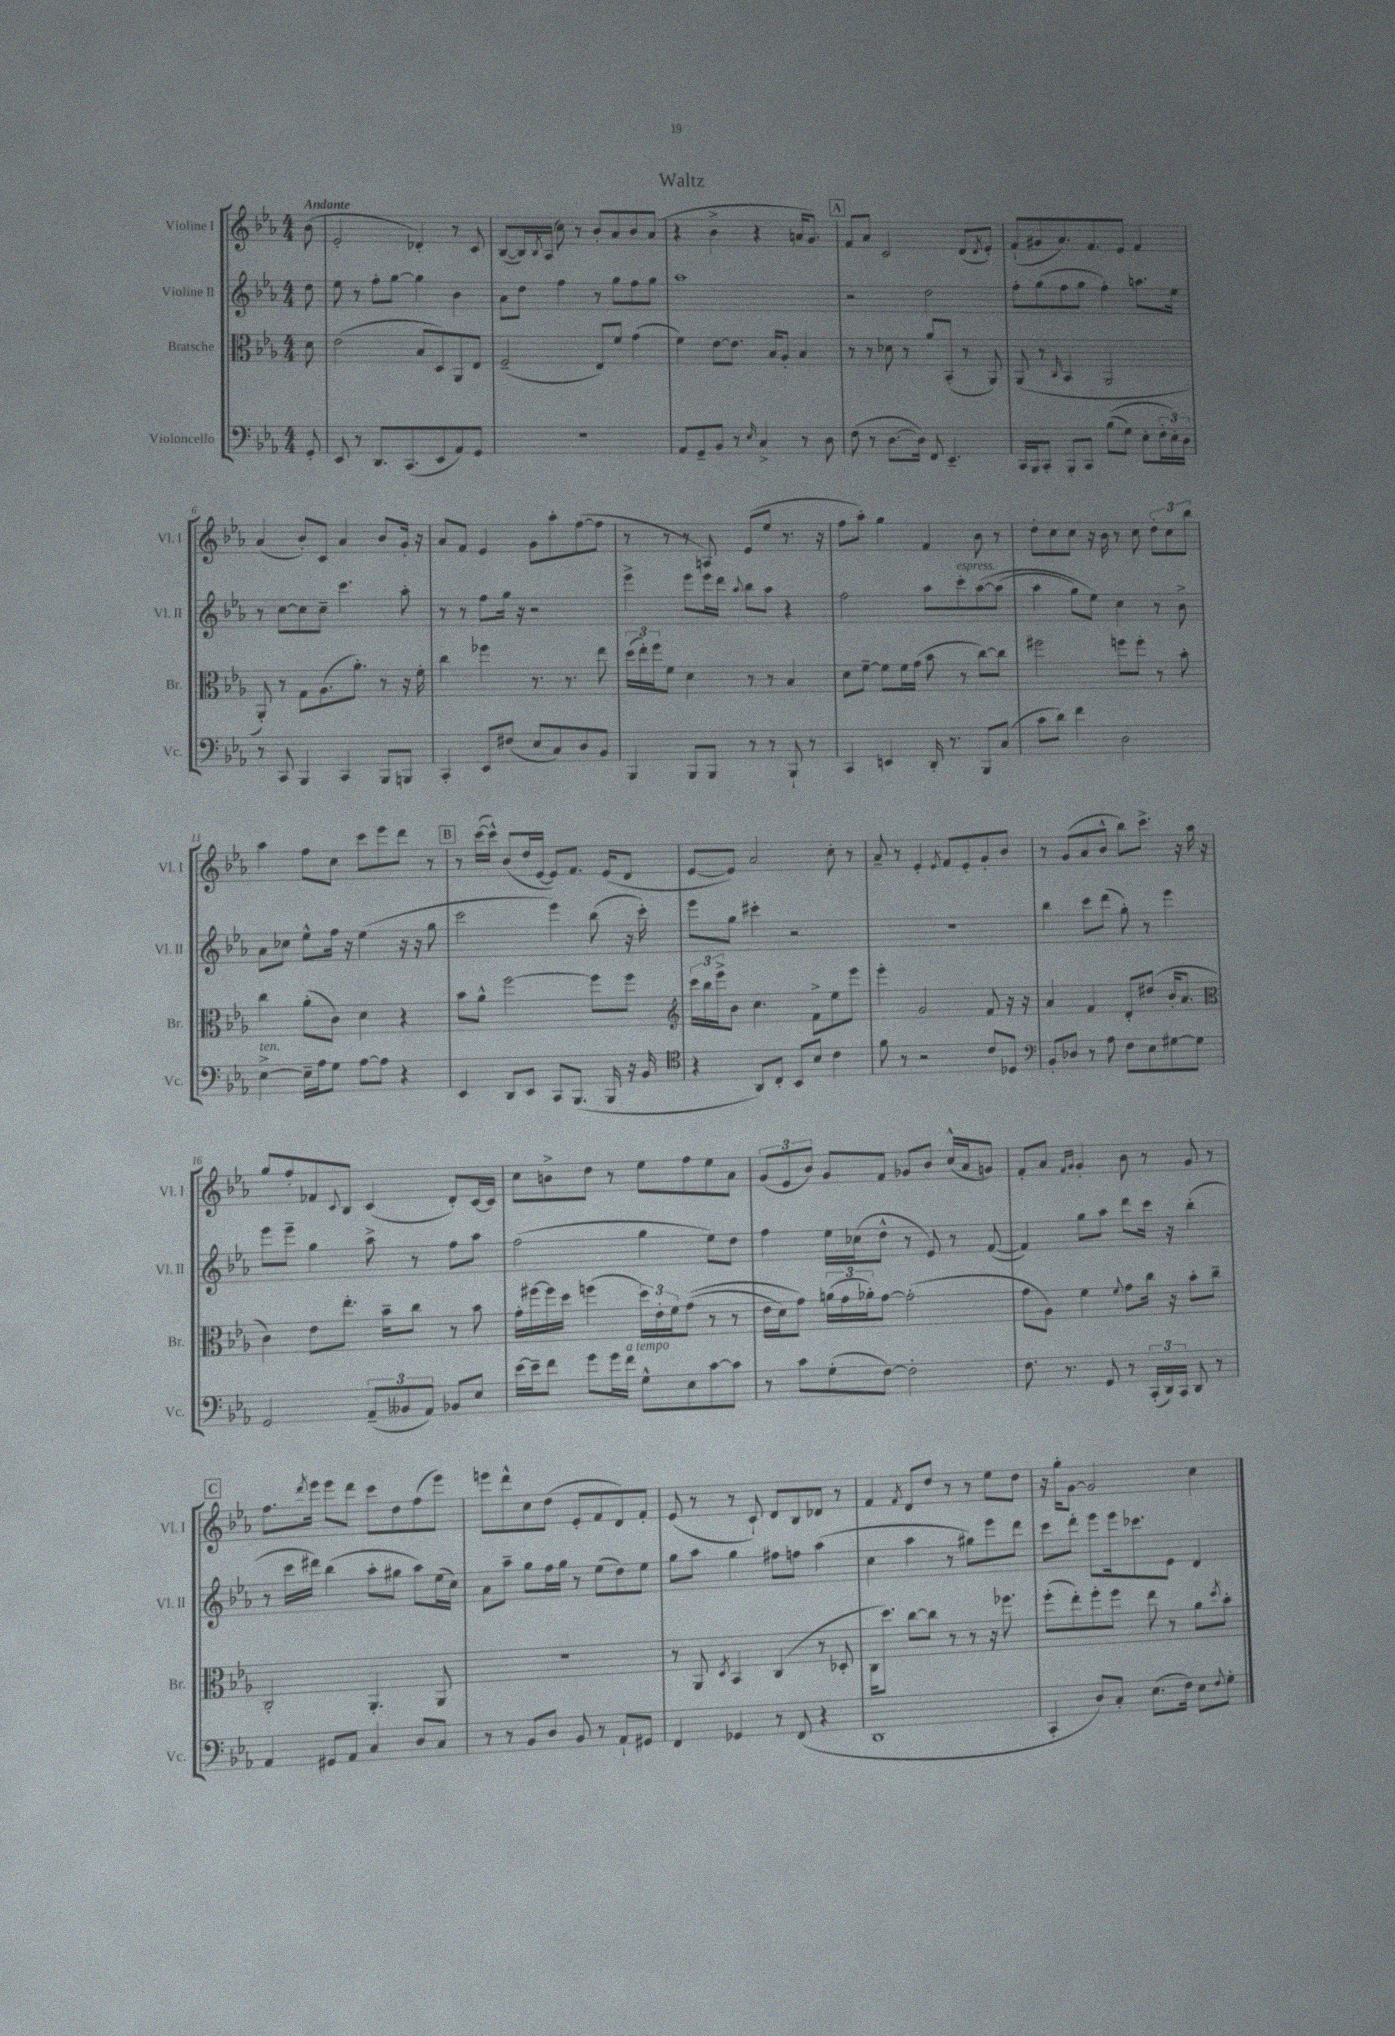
\header { title = "Waltz" }
<<
\new StaffGroup <<
\new Staff = "s0" \with { instrumentName = "Violine I" shortInstrumentName = "Vl. I" } {
    \clef treble \key ees \major \numericTimeSignature \time 4/4 \partial 8 \tempo "Andante"
    bes'8( |
    ees'2-. des'4-.) r8 c'8 |
    bes8~( bes16) \acciaccatura { bes8 } aes16( c''8) r8 bes'8-. aes'8 bes'8 aes'8( |
    r4 bes'4-> r4 a'16 g'8.) |
    \mark \markup { \box "A" } f'8 aes'8 c'2 d'8( \acciaccatura { d'8 } ees'8-.) |
    f'8-!( gis'8 aes'8.) f'8. ees'8 f'4 |
    aes'4( bes'8-.) c'8 aes'4 bes'8 g'16-. r16 |
    aes'8 f'8 ees'4 g'8 aes''8-. f''8~( f''8 |
    r8 r8 r8 a8) ees'8( ees''8 r8. r16 |
    f''8 aes''8-.) g''4 f'4 bes'8 r8 |
    d''8-. c''8 c''8 r16 bes'16 r8 c''8 \tuplet 3/2 { d''8-. c''8 bes''8 } |
    aes''4 f''8 c''8 c'''8 ees'''8 d'''8 r8 |
    \mark \markup { \box "B" } r8 c'''16~( c'''16-^) bes'8( d''16 ees'16~ ees'8) f'8. ees'16( d'8 |
    ees'8~ ees'8) aes'2 c''8-. r8 |
    aes'8-- r8 ees'4-. \acciaccatura { ees'8 } f'8 ees'8-. g'8-. bes'8 |
    r8 g'8( aes'8 bes'8-^ bes''8) c'''8.-> r16 aes''16 r16 |
    g''8 f''8-. fes'8 \appoggiatura { c'8 } bes8 c'4( d'8-.) c'16~ c'16 |
    c''8 b'8-> d''8 r8 ees''8 f''8 ees''8 aes'8 |
    \tuplet 3/2 { g'8( ees'8 bes'8) } g'8 f'8 ges'8 bes'8 c''16-^( aes'16 g'8) |
    f'8-. aes'8 \grace { f'16 g'16 } g'4-. bes'8 r8 g'8 r8 |
    \mark \markup { \box "C" } f''8. \acciaccatura { d'''8 } ees'''16 ees'''8 d'''8 c'''8 d''8 f''8( ees'''8) |
    e'''8 d'''8-^ c''8 d''8( ees'8-. f'8 d'8) f'8-. |
    ees'8( r8 r8 c'8-!) d'8 bes8 des'8 r8 |
    f'4 \acciaccatura { f'8 } d'8 d''8 r8 r8 ees''8 d''8 |
    r16 g''16-. g'8~ g'2 c''4 \bar "|." |
}
\new Staff = "s1" \with { instrumentName = "Violine II" shortInstrumentName = "Vl. II" } {
    \clef treble \key ees \major \numericTimeSignature \time 4/4 \partial 8
    d''8 |
    ees''8 r8 f''8-. g''8~ g''4 bes'4 |
    aes'8 d''8 f''4 r8 g''8 f''8 g''8 |
    aes''1 |
    \mark \markup { \box "A" } r2 d''2 |
    f''8-. g''8( f''8 g''8 f''4-.) a''8. ees''16 |
    r8 c''8~ c''8 c''8-- c'''4. aes''8-. |
    r8 r8 f''8 g''16 r16 r2 |
    ees'''4-> ees'''8 ees'''16 d'''16 \appoggiatura { aes''8 } bes''8 aes''8 r4 |
    f''2 aes''8 c'''8-.^\markup { \italic "espress." } aes''8~\( aes''8( |
    aes''4 g''8) ees''8\) c''4 r8 bes'8-> |
    aes'8 ces''8 ees''8-^ f''16 r16 ees''4( r16 r16 g''8 |
    \mark \markup { \box "B" } c'''2 ees'''4) bes''8( r16 c'''16-.) |
    ees'''8 g''8 cis'''4-. r2 |
    R1 |
    bes''4 c'''8 d'''8( g''8-.) r8 ees'''4 |
    ees'''8 ees'''8-- g''4 aes''8-> r8 f''8 aes''8 |
    f''2( g''4 ees''8) d''8 |
    f''4 ees''16 ces''16( d''8-^ r8 ees'8) r8 f'8~( |
    f'4) g''8 aes''8 d'''8 c'''16 r16 bes''4-.( |
    \mark \markup { \box "C" } r8 c'''16 dis'''16) bes''4( aes''8-. gis''8 aes''8) ees''16( c''16) |
    aes'8 aes''8-- g''8 f''16 g''16 r8 ees''8( d''8) ees''8 |
    g''8 aes''8 g''4 fis''8 f''8 aes''4( |
    c''4 aes''4 r8 gis''8) ees'''8 d'''8 |
    c'''8 d'''8-. ees'''8 ees'''16 ces'''8. ees'8 d'4 \bar "|." |
}
\new Staff = "s2" \with { instrumentName = "Bratsche" shortInstrumentName = "Br." } {
    \clef alto \key ees \major \numericTimeSignature \time 4/4 \partial 8
    d'8 |
    ees'2( bes8 d8) aes,8 ees8 |
    f2--( ees8) f'8 g'4( |
    f'4) ees'8~ ees'8. bes16 aes8-. bes4 |
    \mark \markup { \box "A" } r8 r8 des'8 r8 aes'8 bes,8-.( r8 aes,8) |
    aes,8( r8 \grace { c16 } bes,4 aes,2 |
    aes,8-.) r8 g8 aes8.( aes'8.-.) r8 r16 f'16-. |
    c''4 fes''4 r8. r8. ees''8 |
    \tuplet 3/2 { d''16( ees''16-.) f''16 } f'8 d'4 r8 r8 bes4 |
    d'8 f'8~-- f'8 f'16 g'16( bes'8 r8 c''8~) c''8 |
    fis''2 f''8 f''8-. r8 bes'8-. |
    c''4 aes'8-.( c'8) d'4 r4 |
    \mark \markup { \box "B" } bes'8 aes'8-^ f''2~ f''8 f''8 |
    \clef treble \tuplet 3/2 { c'''16 bes''16 ees'''16-> } bes'8 c''4. f'8-> ees''8 ees'''8 |
    ees'''4-. g'2 f'8 r16 r16 |
    aes'4 f'4 d'8-. dis''8( bes'16-. aes'8. |
    \clef alto c'4) ees'8 ees''8.-. bes'16-- c''8 r8 bes'8 |
    g'16-. fis''16~ fis''16 d''16 f''4( \tuplet 3/2 { d''16) ees'16-. f'16 } g'8(\( r8 r8 |
    ees'16 d'16) g'8\) \tuplet 3/2 { a'16( g'16 aes'16-.) } g'8~ g'2-.( |
    g'8 aes8) f'4 \appoggiatura { f'8 } g'8 c''16 r16 bes'8-. c''8-- |
    \mark \markup { \box "C" } c2-. aes,4.-. aes,8 |
    R1 |
    r8 aes,8 \acciaccatura { d8 } bes,4 c4( r8 des8-. |
    c16 d''8.) c''8~ c''8 r8 r8 r16 fes''8. |
    f''8-.( ees''8-.) f''8-. f''8 ees''8 r8 aes'8 \acciaccatura { d''8 } bes'8-. \bar "|." |
}
\new Staff = "s3" \with { instrumentName = "Violoncello" shortInstrumentName = "Vc." } {
    \clef bass \key ees \major \numericTimeSignature \time 4/4 \partial 8
    g,8-. |
    ees,8 r8 d,8. c,8.( ees,8 aes,8) g,8 |
    R1 |
    aes,8 g,8-- bes,8 r8 \grace { ees16 } c4-> r8 d8 |
    \mark \markup { \box "A" } f8( r8 d8.~ d16) f,8 ees,4.-- |
    c,16 bes,,16 c,8-. bes,,8-. c,8 bes8(\( g8) ees8-. \tuplet 3/2 { f16-. ees16-.\) d16 } |
    r8 c,8 bes,,4 c,4 bes,,8 b,,8 |
    c,4-. ees,8 fis8( ees8 c8) d8 bes,8 |
    bes,,4 bes,,8 bes,,8 r8 r8 bes,,8-! r8 |
    c,4 e,4 d,16-. r8. bes,,8 c8( |
    c'8 d'8) f'4 d2 |
    ees4~->^\markup { \italic "ten." } ees16-- aes16 g8 aes8~ aes8 r4 |
    \mark \markup { \box "B" } ees,4 d,8 ees,8 c,8 bes,,8.( bes,,16 r16 bes,16 |
    \clef tenor r4 aes,8) c8-. bes,8 bes8 c'4 |
    f'8 r8 r2 c'8 des8 |
    \clef bass bes,8-. des8 r8 aes8 f8 ees8 gis8~ gis8 |
    g,2 \tuplet 3/2 { aes,8--( beses,8 aes,8) } bes,8 ees8 |
    ees'16~ ees'16-- f'8 g'8 g'16 f'16^\markup { \italic "a tempo" } g8-^ ees8 c'8~ c'8 |
    r8 c'8 g8-.( f8~) f2-. |
    f8. r8. g,8 r8 \tuplet 3/2 { c,16-.( d,16) c,16 } d,8 r8 |
    \mark \markup { \box "C" } aes,4 gis,8 aes,8 c4 d8 c8 |
    r8 r8 bes,8 d8 bes,8 r8 aes,8-! gis,8 |
    f,4 ges,4 r8 f,8( r4 |
    d,1 |
    c,4-. d8) c8-. ees8.( f16) ees8 \appoggiatura { f8 } g8-. \bar "|." |
}
>>
>>
